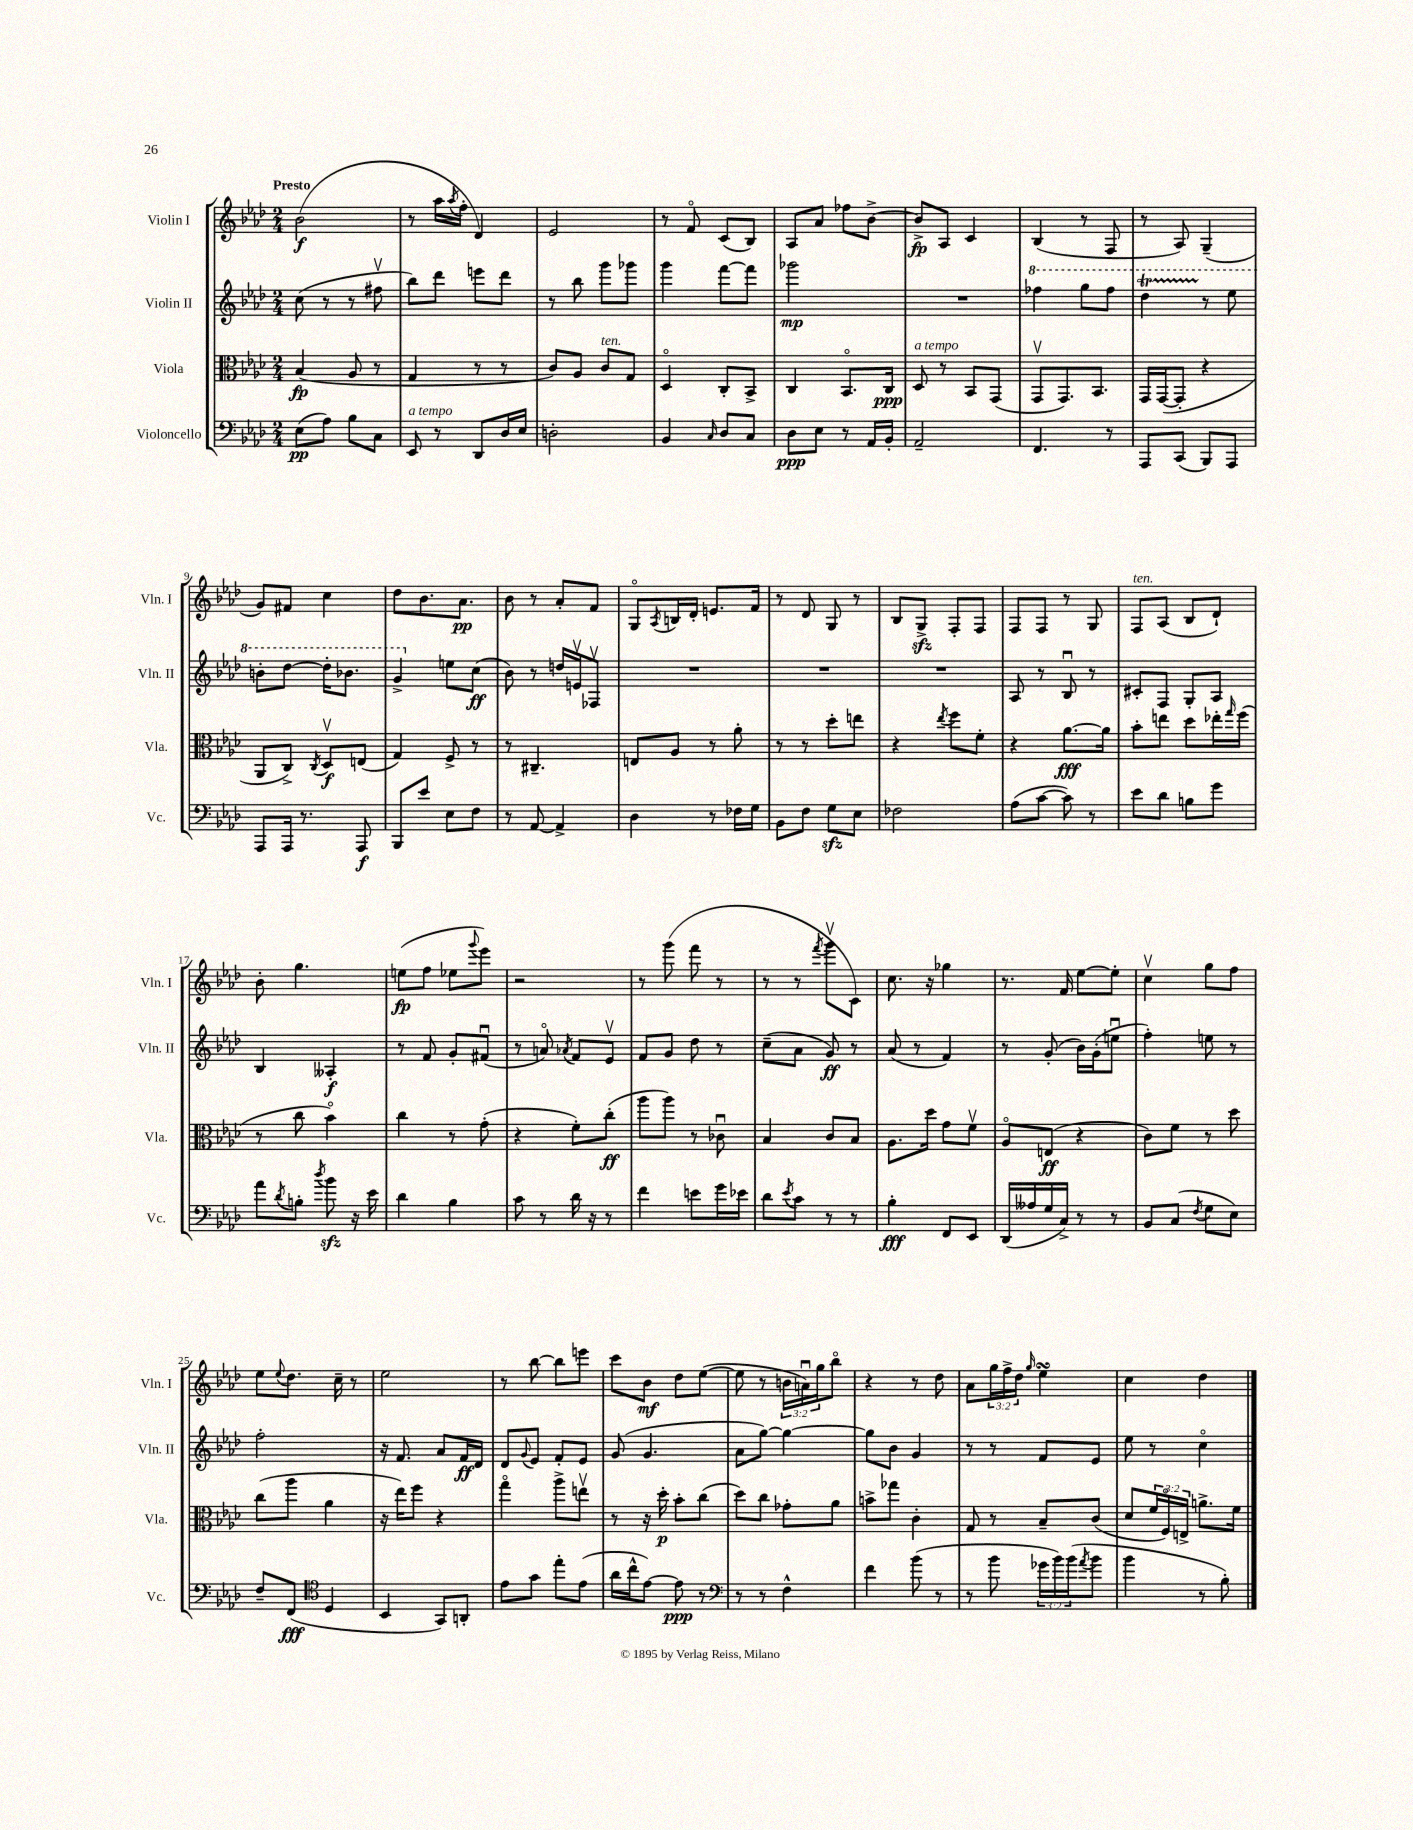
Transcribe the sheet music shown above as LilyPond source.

<<
\new StaffGroup <<
\new Staff = "s0" \with { instrumentName = "Violin I" shortInstrumentName = "Vln. I" } {
    \clef treble \key aes \major \numericTimeSignature \time 2/4 \override Staff.TupletNumber.text = #tuplet-number::calc-fraction-text \tempo "Presto"
    bes'2\f( |
    r8 aes''16 \acciaccatura { aes''8 } f''16-. des'4) |
    ees'2 |
    r8 f'8\flageolet c'8( bes8) |
    aes8 aes'8 fes''8 bes'8~-> |
    bes'8->\fp aes8 c'4 |
    bes4( r8 f8 |
    r8 aes8) g4--( |
    g'8) fis'8 c''4 |
    des''8 bes'8. aes'8.\pp |
    bes'8 r8 aes'8-. f'8 |
    g8\flageolet \acciaccatura { aes8 } b16 des'16-. e'8. f'16 |
    r8 des'8 g8 r8 |
    bes8 g8->\sfz f8-. f8 |
    f8 f8 r8 g8 |
    f8^\markup { \italic "ten." } aes8( bes8 des'8-!) |
    bes'8-. g''4. |
    e''8\fp( f''8 ees''8 \appoggiatura { g'''8 } ees'''8) |
    r2 |
    r8 g'''8( f'''8 r8 |
    r8 r8 \acciaccatura { f'''8 } g'''8\upbow c'8) |
    c''8. r16 ges''4 |
    r8. f'16 ees''8~ ees''8-. |
    c''4\upbow g''8 f''8 |
    ees''8 \appoggiatura { ees''8 } des''8. c''16-- r8 |
    ees''2 |
    r8 bes''8~ bes''8 e'''8 |
    c'''8 bes'8\mf des''8 ees''8~( |
    ees''8 r8 \tuplet 3/2 { b'16 a'16\downbow) g''16 } bes''8\flageolet |
    r4 r8 des''8 |
    aes'8 \tuplet 3/2 { g''16 f''16-> des''16 } \grace { g''16 } ees''4\turn |
    c''4 des''4 \bar "|." |
}
\new Staff = "s1" \with { instrumentName = "Violin II" shortInstrumentName = "Vln. II" } {
    \clef treble \key aes \major \numericTimeSignature \time 2/4
    c''8( r8 r8 fis''8\upbow |
    bes''8) des'''8 e'''8 des'''8 |
    r8 bes''8 g'''8 ges'''8 |
    g'''4 f'''8~ f'''8 |
    ges'''2\mp |
    R2 |
    \ottava #1 fes'''4 g'''8 fes'''8 |
    des'''4\startTrillSpan r8\stopTrillSpan ees'''8 |
    b''8-. des'''8~ des'''16-. bes''8. |
    g''4-> \ottava #0 e''8 c''8\ff( |
    bes'8) r8 d''16 e'16\upbow fes8\upbow |
    R2 |
    R2 |
    R2 |
    aes8 r8 bes8\downbow r8 |
    cis'8-. f8 g8-. aes8 |
    bes4 aeses4-.\f |
    r8 f'8 g'8-. fis'8\downbow( |
    r8 a'8\flageolet) \acciaccatura { aes'8 } f'8 ees'8\upbow |
    f'8 g'8 des''8 r8 |
    c''8--( aes'8 g'8\ff) r8 |
    aes'8( r8 f'4) |
    r8 g'8-.( bes'16) g'16-.( e''8\downbow |
    f''4-.) e''8 r8 |
    f''2-. |
    r16 f'8. aes'8 f'16\ff des'16 |
    des'8 \appoggiatura { g'8 } ees'8 f'8-. ees'8 |
    g'8( g'4. |
    aes'8 g''8~) g''4~ |
    g''8 bes'8 g'4 |
    r8 r8 f'8 ees'8 |
    ees''8 r8 c''4\flageolet \bar "|." |
}
\new Staff = "s2" \with { instrumentName = "Viola" shortInstrumentName = "Vla." } {
    \clef alto \key aes \major \numericTimeSignature \time 2/4 \override Staff.TupletNumber.text = #tuplet-number::calc-fraction-text
    bes4\fp( aes8 r8 |
    g4 r8 r8 |
    c'8) aes8 c'8^\markup { \italic "ten." } g8 |
    des4\flageolet c8-. bes,8-> |
    c4 bes,8.\flageolet c16\ppp |
    des8^\markup { \italic "a tempo" } r8 bes,8 g,8( |
    g,8\upbow g,8.) bes,8. |
    g,16 g,16~( g,8-. r4 |
    aes,8 c8->) \acciaccatura { c8 } des8\upbow\f e8( |
    g4) f8-> r8 |
    r8 cis4.-- |
    e8 aes8 r8 aes'8-. |
    r8 r8 des''8-. e''8 |
    r4 \acciaccatura { ees''8 } f''8 f'8-. |
    r4 aes'8.~\fff aes'16 |
    bes'8-. e''8 des''8 ees''16-. \grace { g''16 } f''16( |
    r8 c''8 bes'4\flageolet) |
    c''4 r8 g'8-.( |
    r4 f'8-.) c''8-.\ff( |
    aes''8 aes''8) r8 ces'8\downbow |
    bes4 c'8 bes8 |
    aes8. des''16 g'8 f'8\upbow |
    aes8\flageolet e8\ff( r4 |
    c'8) f'8 r8 des''8 |
    c''8( aes''8 aes'4 |
    r16 ees''16) f''8 r4 |
    g''4\flageolet aes''8-> e''8\upbow |
    r8 r16 des''16-.\p bes'8-. c''8( |
    des''8) c''8 ges'8-. aes'8 |
    b'8-> ges''8 c'4-. |
    g8 r8 bes8-- c'8( |
    des'8 \tuplet 3/2 { f'16 f16\flageolet) e16-> } a'8.-> f'16 \bar "|." |
}
\new Staff = "s3" \with { instrumentName = "Violoncello" shortInstrumentName = "Vc." } {
    \clef bass \key aes \major \numericTimeSignature \time 2/4 \override Staff.TupletNumber.text = #tuplet-number::calc-fraction-text
    ees8\pp( aes8) bes8 c8 |
    ees,8^\markup { \italic "a tempo" } r8 des,8 des16 ees16 |
    d2-. |
    bes,4 \grace { c16 } des8 c8 |
    des8\ppp ees8 r8 aes,16 bes,16-. |
    aes,2-- |
    f,4. r8 |
    aes,,8 c,8( bes,,8) aes,,8 |
    aes,,8 aes,,16 r8. aes,,8\f |
    bes,,8 ees'8 ees8 f8 |
    r8 aes,8~ aes,4-> |
    des4 r8 fes16 g16 |
    bes,8 f8 g8\sfz ees8 |
    fes2 |
    aes8( c'8~ c'8) r8 |
    ees'8 des'8 b8 g'8 |
    aes'8 \acciaccatura { des'8 } b8-. \acciaccatura { des''8 } bes'8\sfz r16 ees'16 |
    des'4 bes4 |
    c'8 r8 des'16 r16 r8 |
    f'4 e'8 g'16 ees'16 |
    des'8 \acciaccatura { ees'8 } c'8 r8 r8 |
    bes4-.\fff f,8 ees,8 |
    des,16( aeses16 g16 c16->) r8 r8 |
    bes,8 c8( \acciaccatura { f8 } g8 ees8) |
    f8-- f,8\fff( \clef tenor des4 |
    bes,4 g,8) a,8-. |
    ees'8 g'8 ees''8-. ees'8( |
    aes'16 c''16-^ ees'8~) ees'8\ppp r8 |
    \clef bass r8 r8 f4-^ |
    f'4 bes'8( r8 |
    r8 bes'8 \tuplet 3/2 { ges'16 bes'16) bes'16( } \acciaccatura { aes'8 } bes'8 |
    bes'4 r8 bes8-.) \bar "|." |
}
>>
>>
